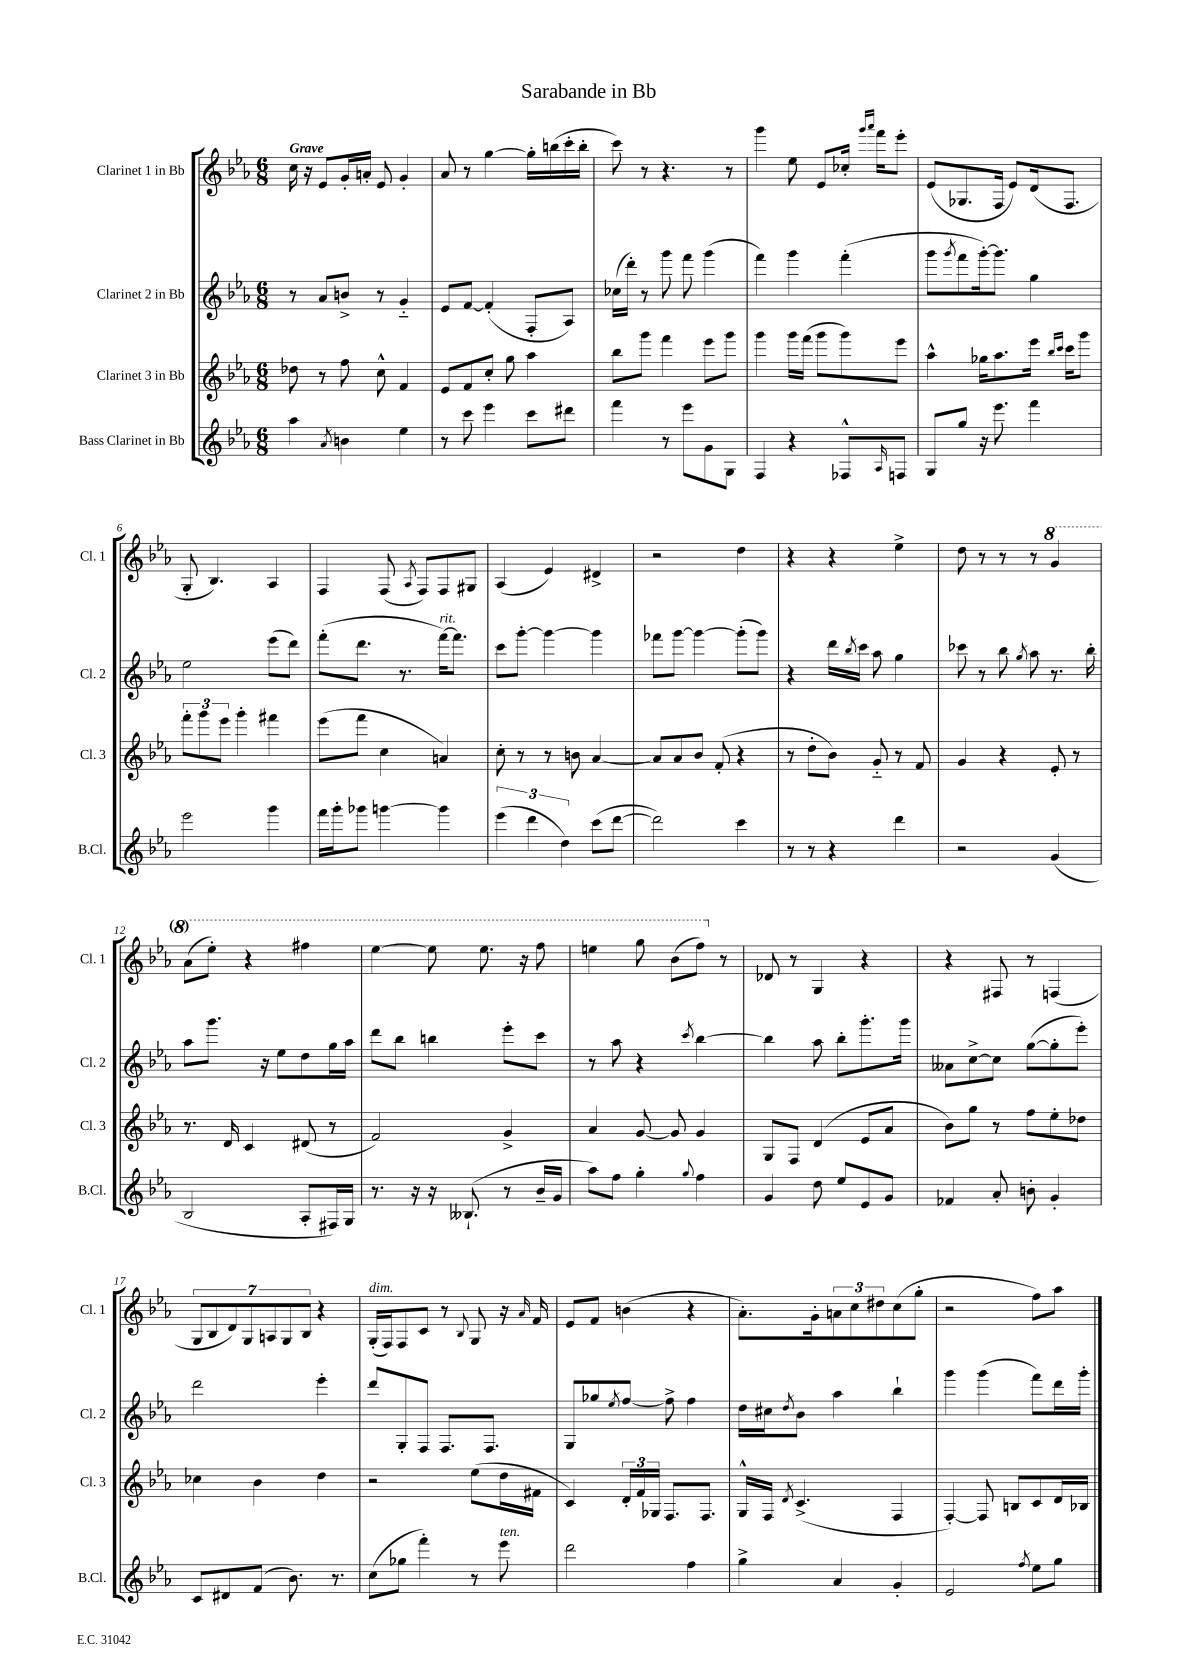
\header { title = "Sarabande in Bb" }
<<
\new StaffGroup <<
\new Staff = "s0" \with { instrumentName = "Clarinet 1 in Bb" shortInstrumentName = "Cl. 1" } {
    \clef treble \key ees \major \numericTimeSignature \time 6/8 \tempo "Grave"
    c''16 r16 ees'8 g'16-. a'16-. ees'8 g'4-. |
    aes'8 r8 g''4~ g''16-. b''16( c'''16-. b''16-. |
    c'''8) r8 r4. r8 |
    g'''4 ees''8 ees'8 ces''16-. \grace { g'''16 aes'''16 } f'''16 ees'''8-. |
    ees'8( ges8. f16 ees'8) d'16( f8. |
    g8-. bes4.) aes4 |
    f4 f8( \acciaccatura { aes8 } f8) f8 gis8 |
    aes4( ees'4) dis'4-> |
    r2 d''4 |
    r4 r4 ees''4-> |
    d''8 r8 r8 r8 \ottava #1 g''4 |
    aes''8( ees'''8-.) r4 fis'''4 |
    ees'''4~ ees'''8 ees'''8. r16 f'''8 |
    e'''4 g'''8 bes''8( f'''8) \ottava #0 r8 |
    des'8 r8 g4 r4 |
    r4 fis8 r8 f4( |
    \tuplet 7/4 { g8 bes8 d'8) g8 a8 g8 bes8 } r4 |
    g16-.^\markup { \italic "dim." }( f16) f8 c'8 r8 \appoggiatura { bes8 } g8 r16 \grace { aes'16 } f'16 |
    ees'8 f'8 b'4( r4 |
    aes'8.-.) g'16-. \tuplet 3/2 { a'8 c''8 dis''8 } c''8( g''8-. |
    r2 f''8) aes''8 \bar "|." |
}
\new Staff = "s1" \with { instrumentName = "Clarinet 2 in Bb" shortInstrumentName = "Cl. 2" } {
    \clef treble \key ees \major \numericTimeSignature \time 6/8
    r8 aes'8 b'8-> r8 g'4-_ |
    ees'8 f'8~ f'4-.( f8-. aes8) |
    ces''16( d'''16-.) r8 g'''8 f'''8 g'''4( |
    f'''4) g'''4 f'''4-.( |
    g'''8 \acciaccatura { g'''8 } f'''8 g'''16~-.) g'''8. g''4 |
    ees''2 ees'''8( d'''8) |
    f'''8-.( d'''8. r8. f'''16~^\markup { \italic "rit." }) f'''8. |
    c'''8 g'''8~-. g'''4~ g'''4 |
    fes'''8 g'''8~ g'''4~ g'''8-.( g'''8) |
    r4 d'''16 \acciaccatura { bes''8 } c'''16 aes''8 g''4 |
    ces'''8 r8 bes''8 \acciaccatura { g''8 } aes''8 r8. bes''16-. |
    aes''8 g'''8. r16 ees''8 d''8 g''16 aes''16 |
    d'''8 bes''8 b''4 ees'''8-. c'''8 |
    r8 aes''8 r4 \acciaccatura { c'''8 } bes''4~ |
    bes''4 aes''8 bes''8-. g'''8.-. g'''16 |
    aeses'8 c''8~-> c''8 g''8~( g''8-. ees'''8-.) |
    d'''2 ees'''4-. |
    d'''8 g8-. f8 f8. f8. |
    g8 ges''8 \acciaccatura { ees''8 } f''8~ f''8-> f''4 |
    d''16 cis''16 \acciaccatura { d''8 } bes'8 aes''4 bes''4-! |
    g'''4 g'''4( f'''8) d'''16 g'''16-. \bar "|." |
}
\new Staff = "s2" \with { instrumentName = "Clarinet 3 in Bb" shortInstrumentName = "Cl. 3" } {
    \clef treble \key ees \major \numericTimeSignature \time 6/8
    des''8 r8 f''8 c''8-^ f'4 |
    ees'8 f'8 c''8-. g''8 aes''4 |
    bes''8 g'''8 f'''4 ees'''8 g'''8 |
    g'''4 g'''16 f'''16( g'''8 g'''8) ees'''8 |
    aes''4-^ ges''16 aes''8. ees'''16 \grace { bes''16 c'''16 } c'''16 g'''8 |
    \tuplet 3/2 { f'''8-. g'''8 ees'''8 } g'''4-. fis'''4 |
    ees'''8( f'''8 c''4 a'4) |
    c''8-. r8 r8 b'8 aes'4~ |
    aes'8 aes'8 bes'8 f'8-.( r4 |
    r8 d''8-. bes'8) g'8-_ r8 f'8 |
    g'4 r4 ees'8-. r8 |
    r8. d'16 c'4 dis'8( r8 |
    f'2) g'4-> |
    aes'4 g'8~ g'8 g'4 |
    g8 f8 d'4( ees'8 aes'8 |
    bes'8) g''8 r8 f''8 ees''8-. des''8 |
    ces''4 bes'4 d''4 |
    r2 ees''8( d''16 fis'16 |
    c'4) \tuplet 3/2 { d'16-. f'16 ges16 } f8. f8. |
    g16-^ f16 \acciaccatura { d'8 } c'4.->( f4 |
    f4~-.) f8 b8 c'8 d'16 bes16 \bar "|." |
}
\new Staff = "s3" \with { instrumentName = "Bass Clarinet in Bb" shortInstrumentName = "B.Cl." } {
    \clef treble \key ees \major \numericTimeSignature \time 6/8
    aes''4 \acciaccatura { aes'8 } b'4 ees''4 |
    r8 c'''8 ees'''4 c'''8 dis'''8 |
    f'''4 r8 ees'''8 g'8 g8 |
    f4 r4 fes8-^ \grace { aes16 } f8 |
    g8 g''8 r16 ees'''8. f'''4 |
    ees'''2 g'''4 |
    f'''16 g'''16-. ges'''8 g'''4~ g'''4 |
    \tuplet 3/2 { ees'''4( d'''4 d''4) } c'''8( d'''8~ |
    d'''2) c'''4 |
    r8 r8 r4 d'''4 |
    r2 g'4( |
    bes2 aes8-. fis16) g16 |
    r8. r16 r16 beses8.-!( r8 bes'16-- g'16 |
    aes''8) f''8 g''4-. \appoggiatura { g''8 } f''4 |
    g'4 d''8 ees''8 ees'8 g'8 |
    fes'4 aes'8-. b'8-. g'4-. |
    c'8 dis'8 f'8( bes'8.) r8. |
    c''8( ges''8 f'''4-.) r8 ees'''8^\markup { \italic "ten." } |
    d'''2 f''4 |
    g''4-> aes'4 g'4-. |
    ees'2 \acciaccatura { f''8 } ees''8 g''8 \bar "|." |
}
>>
>>
